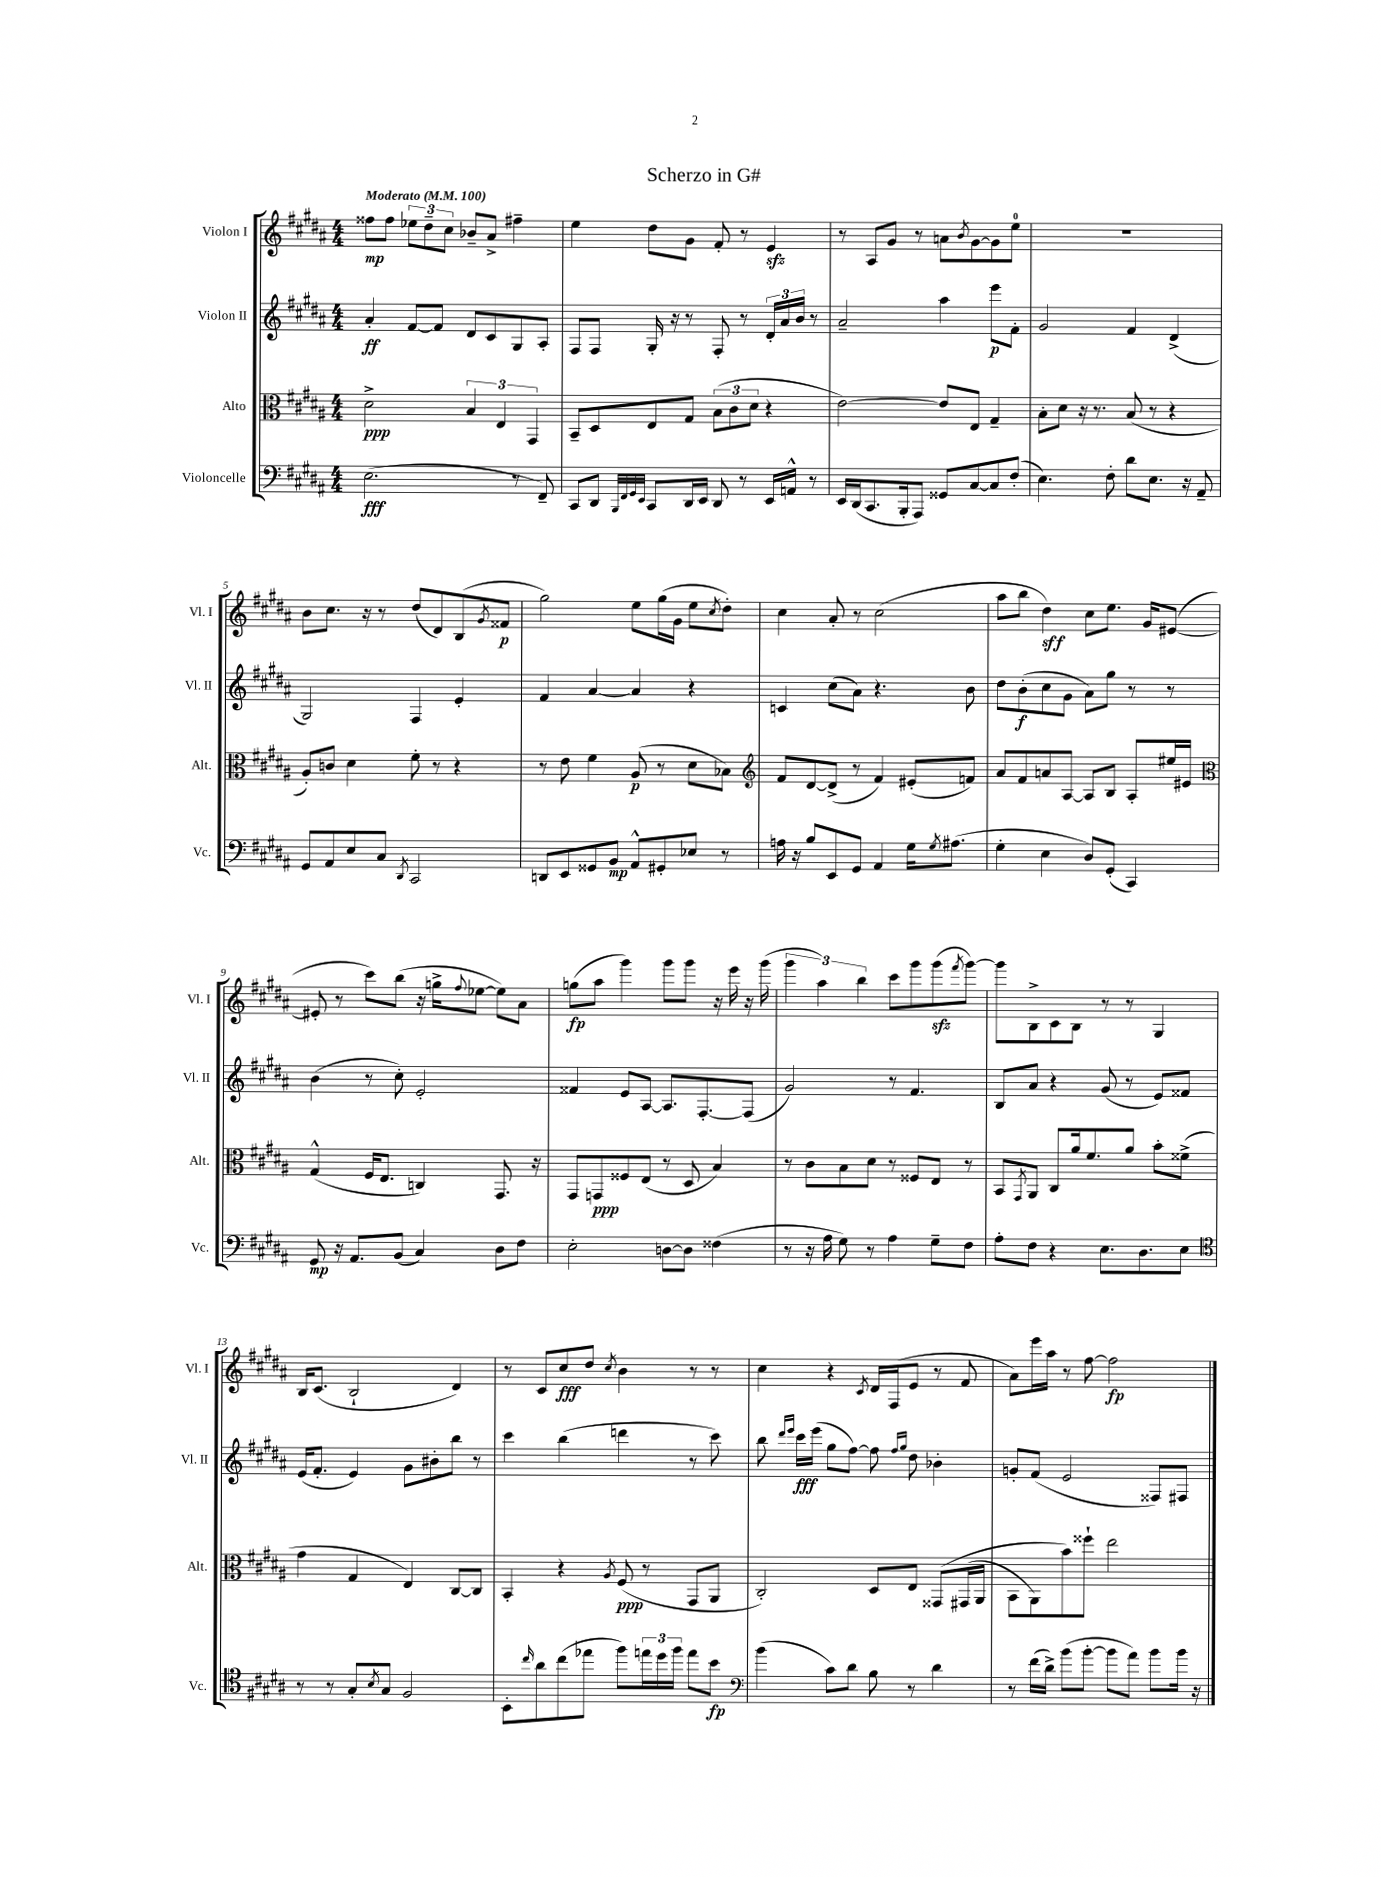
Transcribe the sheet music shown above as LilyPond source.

\header { title = "Scherzo in G#" }
<<
\new StaffGroup <<
\new Staff = "s0" \with { instrumentName = "Violon I" shortInstrumentName = "Vl. I" } {
    \clef treble \key b \major \numericTimeSignature \time 4/4 \tempo "Moderato" 4 = 100
    fisis''8\mp fisis''8 \tuplet 3/2 { ees''8 dis''8-- cis''8 } bes'8-- ais'8-> fis''4-- |
    e''4 dis''8 gis'8 fis'8-. r8 e'4\sfz |
    r8 ais8 gis'8 r8 a'8 \acciaccatura { b'8 } gis'8~ gis'8 e''8-0 |
    R1 |
    b'8 cis''8. r16 r8 dis''8( dis'8) b8( \acciaccatura { gis'8 } fisis'8\p |
    gis''2) e''8 gis''16( gis'16 e''8 \acciaccatura { cis''8 } dis''8-.) |
    cis''4 ais'8-. r8 cis''2( |
    ais''8 b''8 dis''4\sff) cis''8 e''8. gis'16 eis'8~( |
    eis'8-. r8 cis'''8) b''8( r16 g''16-> \appoggiatura { fis''8 } ees''8~ ees''8) ais'8 |
    g''8\fp( ais''8 gis'''4) gis'''8 gis'''8 r16 e'''16 r16 gis'''16( |
    \tuplet 3/2 { gis'''4 ais''4) b''4 } cis'''8 gis'''8 gis'''8\sfz( \acciaccatura { fis'''8 } gis'''8~) |
    gis'''8 b8-> cis'8 b8 r8 r8 gis4 |
    b16 cis'8.( b2-! dis'4) |
    r8 cis'8 cis''8\fff dis''8 \acciaccatura { cis''8 } b'4 r8 r8 |
    cis''4 r4 \acciaccatura { cis'8 } dis'16 fis16( e'8 r8 fis'8 |
    ais'8) e'''16 ais''16 r8 fis''8~ fis''2\fp \bar "|." |
}
\new Staff = "s1" \with { instrumentName = "Violon II" shortInstrumentName = "Vl. II" } {
    \clef treble \key b \major \numericTimeSignature \time 4/4
    ais'4-.\ff fis'8~ fis'8 dis'8 cis'8 gis8 ais8-. |
    fis8 fis8 gis16-. r16 r8 fis8-. r8 \tuplet 3/2 { dis'16-. ais'16 b'16 } r8 |
    ais'2-- ais''4 e'''8\p fis'8-. |
    gis'2 fis'4 dis'4->( |
    gis2) fis4 e'4-. |
    fis'4 ais'4~ ais'4 r4 |
    c'4 cis''8( ais'8) r4. b'8 |
    dis''8 b'8-.\f( cis''8 gis'8 ais'8) gis''8 r8 r8 |
    b'4( r8 cis''8-.) e'2-. |
    fisis'4 e'8 ais8~ ais8. fis8.~-. fis8( |
    gis'2) r8 fis'4. |
    b8 ais'8 r4 gis'8( r8 e'8) fisis'8 |
    e'16( fis'8.-. e'4) gis'8 bis'8-. b''8 r8 |
    cis'''4 b''4( d'''4 r8 cis'''8) |
    b''8 \grace { dis'''16 e'''16 } cis'''16\fff e'''16( gis''8 fis''8~) fis''8 \grace { fis''16 gis''16 } dis''8 bes'4-. |
    g'8-. fis'8( e'2 fisis8) fis8 \bar "|." |
}
\new Staff = "s2" \with { instrumentName = "Alto" shortInstrumentName = "Alt." } {
    \clef alto \key b \major \numericTimeSignature \time 4/4
    dis'2->\ppp \tuplet 3/2 { b4 e4 gis,4 } |
    b,8-- dis8 e8 gis8 \tuplet 3/2 { b8( cis'8 dis'8 } r4 |
    e'2~) e'8 e8 gis4-- |
    b8-. dis'8 r16 r8. b8( r8 r4 |
    ais8-.) c'8 dis'4 fis'8-. r8 r4 |
    r8 e'8 fis'4 ais8\p( r8 dis'8 bes8) |
    \clef treble fis'8 dis'8~ dis'8->( r8 fis'4) eis'8-.( f'8) |
    ais'8 fis'8 a'8 ais8~ ais8 b8 ais8-. eis''16 eis'16 |
    \clef alto gis4-^( fis16 e8. c4) gis,8. r16 |
    gis,8 g,8\ppp fisis8 e8( r8 dis8 b4) |
    r8 cis'8 b8 dis'8 r8 fisis8 e8 r8 |
    b,8 \acciaccatura { gis,8 } ais,8 cis8 ais'16 fis'8. ais'8 b'8-. fisis'8->( |
    gis'4 gis4 e4) cis8~ cis8 |
    b,4-. r4 \acciaccatura { ais8 } fis8\ppp( r8 gis,8 ais,8 |
    cis2-.) dis8 e8 gisis,8\( gis,16( ais,16 |
    b,8 ais,8) b'8\) fisis''8-! e''2 \bar "|." |
}
\new Staff = "s3" \with { instrumentName = "Violoncelle" shortInstrumentName = "Vc." } {
    \clef bass \key b \major \numericTimeSignature \time 4/4
    e2.\fff( r8 fis,8--) |
    cis,8 dis,8 \grace { b,,32 fis,32 gis,32 e,32 } cis,8 dis,16 e,16 dis,8 r8 e,16 a,16-^ r8 |
    e,16 dis,16( cis,8. b,,16-. ais,,8) gisis,8 cis8~ cis8 fis8-.( |
    e4.) fis8-. dis'8 e8. r16 ais,8-- |
    gis,8 ais,8 e8 cis8 \acciaccatura { dis,8 } cis,2 |
    d,8 e,8 gisis,8 b,8\mp ais,8-^ gis,8-. ees8 r8 |
    a16 r16 b8 e,8 gis,8 ais,4 gis16 \acciaccatura { gis8 } ais8.( |
    gis4-. e4 dis8) gis,8-.( cis,4) |
    gis,8\mp r16 ais,8. b,8( cis4) dis8 fis8 |
    e2-. d8~ d8 fisis4( |
    r8 r16 ais16 gis8) r8 ais4 gis8-- fis8 |
    ais8-. fis8 r4 e8. dis8. e8 |
    \clef tenor r8 r8 gis8-. \acciaccatura { b8 } gis8 fis2 |
    b,8-. \grace { cis''16 } ais'8 cis''8( ees''8 fis''8) \tuplet 3/2 { e''16 dis''16 fis''16 } e''8 b'8\fp |
    \clef bass b'4( cis'8) dis'8 b8 r8 dis'4 |
    r8 fis'16( dis'16->) b'8( b'8~-. b'8 ais'8) b'8 b'16 r16 \bar "|." |
}
>>
>>
